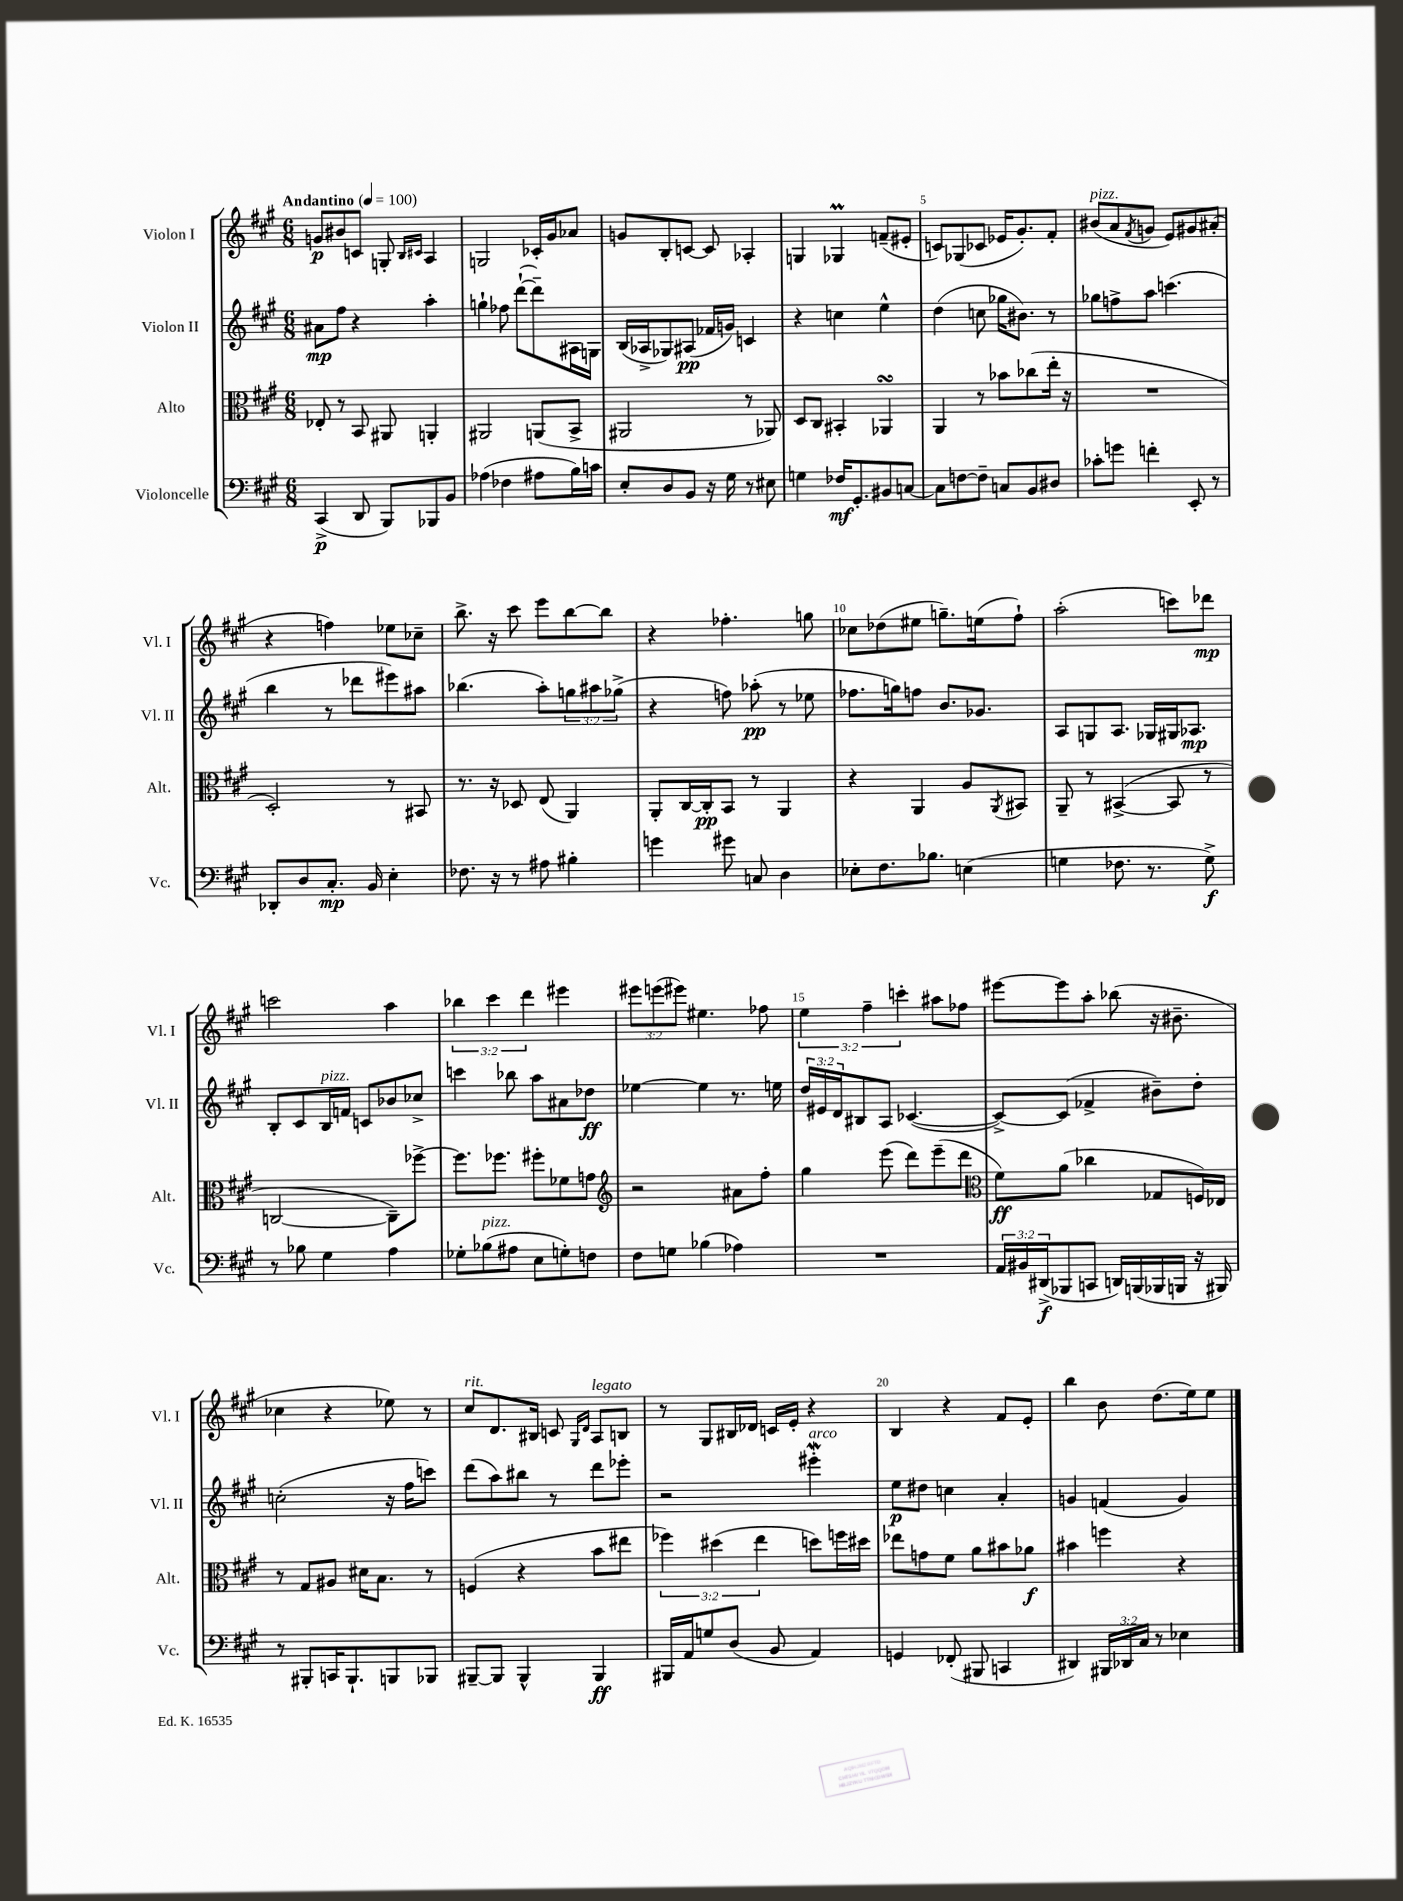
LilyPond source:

<<
\new StaffGroup <<
\new Staff = "s0" \with { instrumentName = "Violon I" shortInstrumentName = "Vl. I" } {
    \clef treble \key a \major \numericTimeSignature \time 6/8 \override Staff.TupletNumber.text = #tuplet-number::calc-fraction-text \tempo "Andantino" 4 = 100
    g'8\p bis'8 c'8 g8-. \grace { b16 cis'16 } a4 |
    g2 ces'16-. gis'16 aes'8 |
    g'8 b8-. c'8~ c'8 aes4-. |
    g4 ges4\prall f'8--( eis'8-. |
    c'8) ges8( ces'8 ees'16 gis'8.-.) fis'8-. |
    bis'8^\markup { \italic "pizz." }( a'8 \acciaccatura { fis'8 } g'8 e'8) gis'8 ais'8-.( |
    r4 f''4) ees''8 ces''8-- |
    b''8.-> r16 cis'''8 e'''8 b''8~ b''8 |
    r4 fes''4.-. g''8 |
    ces''8 des''8( eis''8 g''8.--) e''16( fis''8-!) |
    a''2-.( c'''8) des'''8\mp |
    c'''2 a''4 |
    \tuplet 3/2 { bes''4 cis'''4 d'''4 } eis'''4 |
    \tuplet 3/2 { eis'''8 e'''8( eis'''8) } eis''4. fes''8 |
    \tuplet 3/2 { e''4 fis''4-- c'''4-. } ais''8 fes''8 |
    eis'''8~ eis'''8 a''8-. bes''8( r16 bis'8.-- |
    ces''4 r4 ees''8) r8 |
    cis''8^\markup { \italic "rit." } d'8. bis16 c'8 \grace { gis16 d'16 } a8^\markup { \italic "legato" } b8 |
    r8 gis8 bis16 des'16 c'16 e'16-. r4 |
    b4 r4 fis'8 e'8-. |
    b''4 b'8 d''8.( e''16) e''8 \bar "|." |
}
\new Staff = "s1" \with { instrumentName = "Violon II" shortInstrumentName = "Vl. II" } {
    \clef treble \key a \major \numericTimeSignature \time 6/8 \override Staff.TupletNumber.text = #tuplet-number::calc-fraction-text
    ais'8\mp fis''8 r4 a''4-. |
    g''4-! fes''8 d'''8~-!( d'''8--) ais16 g16 |
    b16( aes16-> ges8) ais8\pp( fes'16 g'16) c'4 |
    r4 c''4 e''4-^ |
    d''4( c''8 ges''16 bis'8.) r8 |
    ges''8 f''8-> a''8 c'''4.( |
    b''4 r8 des'''8 eis'''8) ais''8 |
    bes''4.( a''8-.) \tuplet 3/2 { g''8 ais''8 ges''8->( } |
    r4 f''8) aes''8-.\pp( r8 ees''8 |
    fes''8. g''16) f''8 b'8. ges'8. |
    a8 g8 a8. ges16 gis16 aes8.\mp |
    b8-. cis'8 b16^\markup { \italic "pizz." } f'16 c'8 bes'8 ces''8-> |
    c'''4 bes''8 a''8 ais'8 des''8\ff |
    ees''4~ ees''4 r8. e''16 |
    \tuplet 3/2 { d''16 eis'16 d'16 } bis8 a8 ces'4.~( |
    ces'8~->) ces'8( fes'4-> bis'8--) d''8-. |
    c''2-.( r16 fis''16 c'''8) |
    d'''8( a''8) bis''8 r8 d'''8 ees'''8-. |
    r2 eis'''4-.\mordent^\markup { \italic "arco" } |
    e''8\p dis''8 c''4 a'4-. |
    g'4 f'4( g'4) \bar "|." |
}
\new Staff = "s2" \with { instrumentName = "Alto" shortInstrumentName = "Alt." } {
    \clef alto \key a \major \numericTimeSignature \time 6/8 \override Staff.TupletNumber.text = #tuplet-number::calc-fraction-text
    ees8-. r8 b,8 ais,8 a,4-. |
    ais,2 a,8( b,8-> |
    ais,2 r8 aes,8) |
    d8 cis8 bis,4-. aes,4\turn |
    a,4 r8 bes'8 ces''8( e''16-. r16 |
    R2. |
    d2-.) r8 bis,8 |
    r8. r16 des8 e8( a,4) |
    a,8-. cis16~ cis16-.\pp b,8 r8 a,4 |
    r4 a,4 a8 \acciaccatura { a,8 } bis,8 |
    a,8-- r8 bis,4~->( bis,8 r8 |
    c2~ c8--) fes''8~-> |
    fes''8. fes''8. fis''8-. fes'8 g'8 |
    \clef treble r2 ais'8 fis''8-. |
    gis''4 e'''8( d'''8) e'''8--( d'''8 |
    \clef alto fis'8\ff) a'8( ces''4 ges8 f16) ees16 |
    r8 gis8 ais8 dis'16 b8. r8 |
    f4( r4 b'8 eis''8 |
    \tuplet 3/2 { fes''4) dis''4( e''4 } d''8) f''16 dis''16 |
    ees''8 g'8 fis'8 a'8 bis'8 aes'8\f |
    bis'4 f''4 r4 \bar "|." |
}
\new Staff = "s3" \with { instrumentName = "Violoncelle" shortInstrumentName = "Vc." } {
    \clef bass \key a \major \numericTimeSignature \time 6/8 \override Staff.TupletNumber.text = #tuplet-number::calc-fraction-text
    cis,4->\p( d,8 b,,8) bes,,8 b,8 |
    aes4( fes4 ais8 b16) c'16 |
    e8-. d8 b,8 r16 gis16 r8 eis8 |
    g4 fes16\mf gis,8.-. bis,8 c8~ |
    c8 f8~ f8-- c8 b,8 dis8 |
    ces'8-. g'8 f'4-. e,8-. r8 |
    des,8-. d8 cis8.-.\mp b,16 e4-. |
    fes8. r16 r8 ais8 bis4-. |
    g'4 gis'8 c8 d4 |
    ees8-. fis8. bes8. e4( |
    g4 fes8. r8. g8->\f) |
    r8 bes8 gis4 a4 |
    ges8-. bes8^\markup { \italic "pizz." }( ais8 e8 g8-.) f8 |
    fis8 g8 bes4( aes4) |
    R2. |
    \tuplet 3/2 { a,16 bis,16 dis,16->\f( } bes,,8 c,8 d,16) b,,16( bes,,16 b,,16 r16 bis,,16) |
    r8 bis,,8-. c,16 bis,,8.-! b,,8 bes,,8 |
    bis,,8~-- bis,,8 bis,,4-^ bis,,4\ff |
    bis,,16 a,16 g8 d8( b,8 a,4) |
    g,4 fes,8-.( bis,,8 c,4 |
    dis,4) \tuplet 3/2 { bis,,16 des,16 cis16 } r8 ees4 \bar "|." |
}
>>
>>
\layout { \context { \Score \override BarNumber.break-visibility = ##(#f #t #t) barNumberVisibility = #(every-nth-bar-number-visible 5) } }
